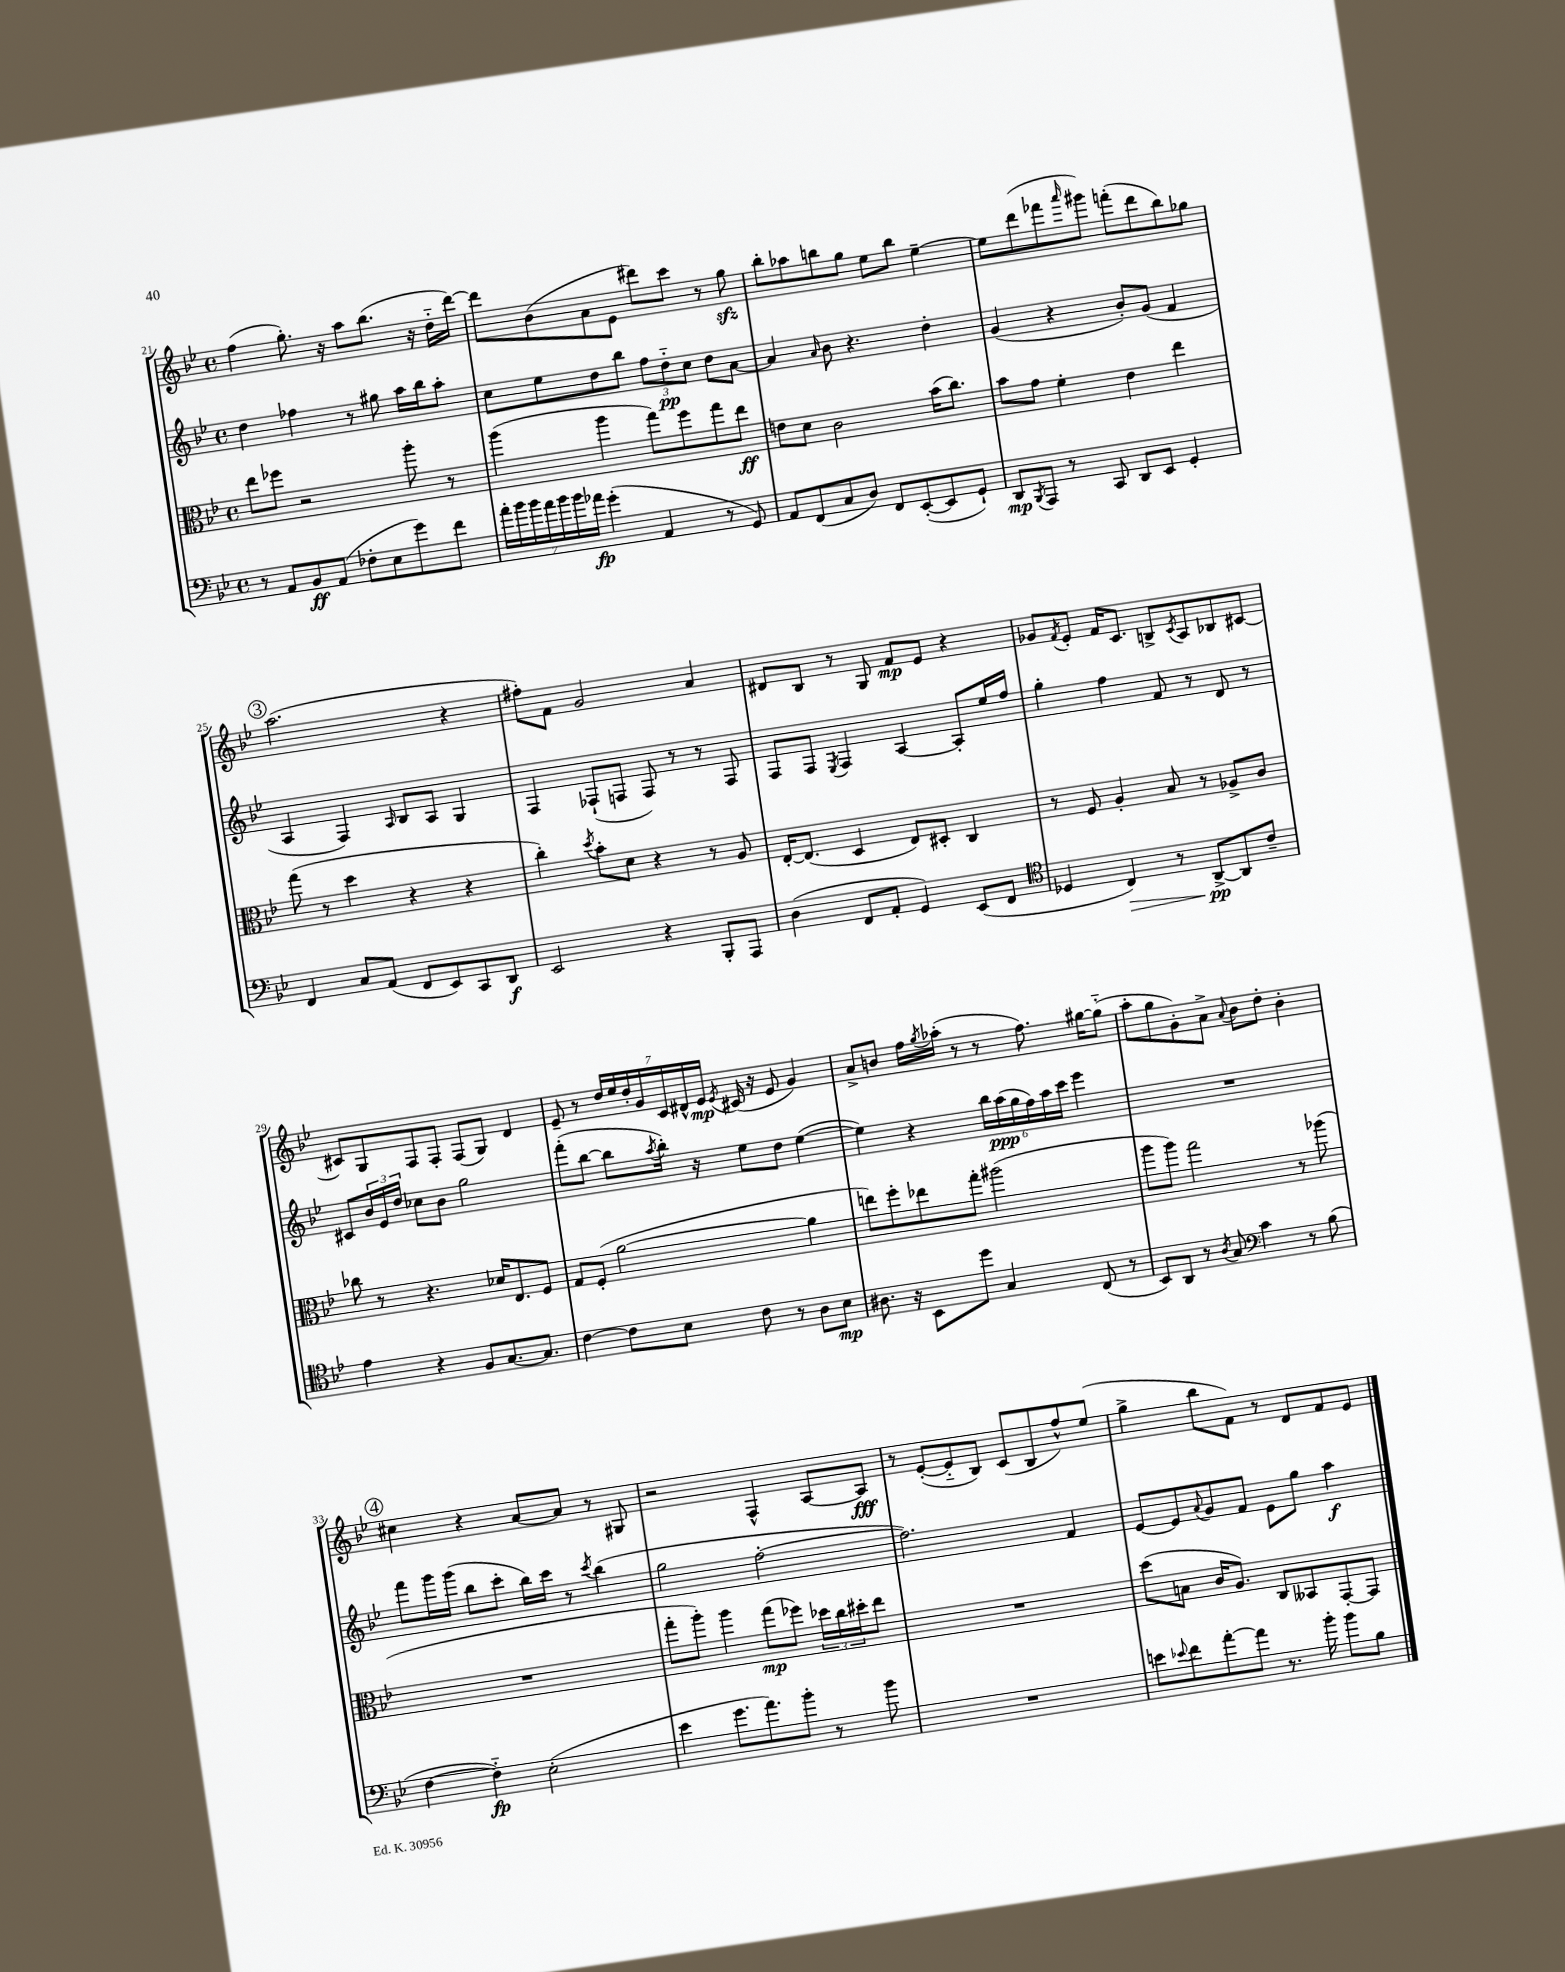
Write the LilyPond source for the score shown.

<<
\new StaffGroup <<
\new Staff = "s0" {
    \clef treble \key bes \major \defaultTimeSignature \time 4/4
    f''4( g''8.-.) r16 a''8 bes''8.( r16 d''16-_ d'''16~) |
    d'''8 bes'8( a'8 ees'8 dis'''8) c'''8 r8 g''8\sfz |
    bes''8-. aes''8 b''8 g''8 ees''8 b''8 ees''4~-- |
    ees''8 d'''8( fes'''8 \grace { a'''16 } gis'''8) f'''8-.( d'''8 bes''8) ges''8 |
    \mark \markup { \circle "3" } a''2.( r4 |
    fis''8-.) f'8 g'2 a'4 |
    dis'8 bes8 r8 g8 f'8\mp ees'8 r4 |
    ges'8 \acciaccatura { f'8 } ees'8-. f'16 c'8. b8-> \acciaccatura { c'8 } a8 bes8 cis'8~ |
    cis'8 g8 f8 f8-. f8( g8) d'4 |
    ees'8-- r8 \tuplet 7/4 { d''16 ees''16 d''16-. g'16 c'16 dis'16-^ ees'16\mp } \acciaccatura { ees'8 } cis'16( r16 ees'8 g'4) |
    a'8-> b'8 f''16 \acciaccatura { g''8 } aes''16-.( r8 r8 f''8.) gis''16~ gis''8-_( |
    a''8-. g''8 g'8-.) a'8-> \appoggiatura { a'8 } bes'8 d''8-. bes'4-. |
    \mark \markup { \circle "4" } cis''4 r4 a'8~ a'8 r8 gis8 |
    r2 f4-^ a8~ a8\fff |
    r8 ees'8~-.( ees'8-_ bes8) c'8( bes8 f''8-^) ees''8( |
    g''4-> bes''8 f'8) r8 d'8 f'8 ees'8 \bar "|." |
}
\new Staff = "s1" {
    \clef treble \key bes \major \defaultTimeSignature \time 4/4
    d''4 fes''4 r8 gis''8 a''16 bes''16 a''8-. |
    c''8 ees''8 d''8 bes''8 \tuplet 3/2 { f''8 d''8-_\pp c''8 } d''8 a'8~ |
    a'4 \grace { a'16 } bes'8 r4. d''4-. |
    g'4( r4 bes'8-.) g'8( f'4 |
    \mark \markup { \circle "3" } a4 f4) \grace { a16 } bes8 a8 g4 |
    f4 fes8-!( f8 f8) r8 r8 f8 |
    f8 f8 \acciaccatura { ees8 } f4 a4~ a8-. ees''16 f''16 |
    g''4-. f''4 f'8 r8 d'8 r8 |
    cis'8 \tuplet 3/2 { bes'16 ees'16 d''16 } ces''8 bes'8 g''2 |
    f'''8-.( bes''8~ bes''8 \acciaccatura { a''8 } bes''16-.) r16 ees''8 d''8 ees''4~( |
    ees''4) r4 \tuplet 6/4 { bes''16 a''16\ppp( g''16 f''16) a''16 c'''16 } ees'''4 |
    R1 |
    \mark \markup { \circle "4" } f'''8 g'''16 g'''16( bes''8 c'''8-. bes''16) c'''16 r8 \acciaccatura { c'''8 } bes''4( |
    g''2 f''2~-. |
    f''2.) f'4 |
    ees'8~ ees'8 \appoggiatura { a'8 } g'8 f'8 ees'8 g''8 a''4\f \bar "|." |
}
\new Staff = "s2" {
    \clef alto \key bes \major \defaultTimeSignature \time 4/4
    ees''8 fes''8 r2 a''8-. r8 |
    a''4( a''4 g''8) f''8 g''8 ees''8\ff |
    e'8 d'8 c'2 bes'16( c''8.) |
    bes'8 g'8 f'4-. ees'4 ees''4 |
    \mark \markup { \circle "3" } g''8( r8 d''4 r4 r4 |
    c''4-.) \acciaccatura { d''8 } bes'8-. d'8 r4 r8 a8 |
    ees16~-. ees8.( d4 ees8) dis8-. c4 |
    r8 f8 a4-. bes8 r8 aes8-> c'8 |
    ces''8 r8 r4. des'16 ees8. f8 |
    g8 f8-.( a'2~ a'4 |
    e''8) f''8-. ees''8 g''8-. ais''2( |
    a''8 a''8) g''2 r8 aes''8( |
    \mark \markup { \circle "4" } R1 |
    g''8-. a''8-.) a''4 g''8\mp( fes''8) \tuplet 3/2 { des''16 c''16 dis''16-. } ees''8 |
    R1 |
    d''8( b8 c'16 a8.) c8 beses,8 g,8~-. g,8 \bar "|." |
}
\new Staff = "s3" {
    \clef bass \key bes \major \defaultTimeSignature \time 4/4
    r8 a,8 bes,8\ff a,8( fes8-. ees8 g'8) f'8 |
    \tuplet 7/4 { a'16-. bes'16 bes'16 a'16 bes'16 bes'16 aes'16\fp } g'4-.( a,4 r8 g,8) |
    a,8 f,8( c8 d8) f,8 ees,8~-.( ees,8 g,8-!) |
    d,8\mp \acciaccatura { bes,,8 } a,,8 r8 c,8 d,8 ees,8 g,4-. |
    \mark \markup { \circle "3" } f,4 c8 a,8( f,8 ees,8) c,8 d,8\f |
    ees,2 r4 bes,,8-. a,,8 |
    d4( f,8 a,8-. g,4) ees,8( f,8 |
    \clef tenor des4 c4\>) r8 a,8~->\pp\! a,8 c'8-- |
    ees'4 r4 f8 g8.~ g8. |
    c'4~ c'8 bes8 c'8 r8 a8 bes8\mp |
    ais8. r16 bes,8 d''8 g4 c8( r8 |
    bes,8) a,8 r8 \acciaccatura { a8 } g8 \clef bass c'4 r8 bes8( |
    \mark \markup { \circle "4" } f4~ f4-_\fp) ees2-.( |
    ees'4 g'8. a'8.) bes'8-. r8 bes'8 |
    R1 |
    e'8 \appoggiatura { ees'8 } f'8 a'8~-. a'8 r8. bes'16-. bes'8 bes8 \bar "|." |
}
>>
>>
\layout { \context { \Score currentBarNumber = #21 } }
